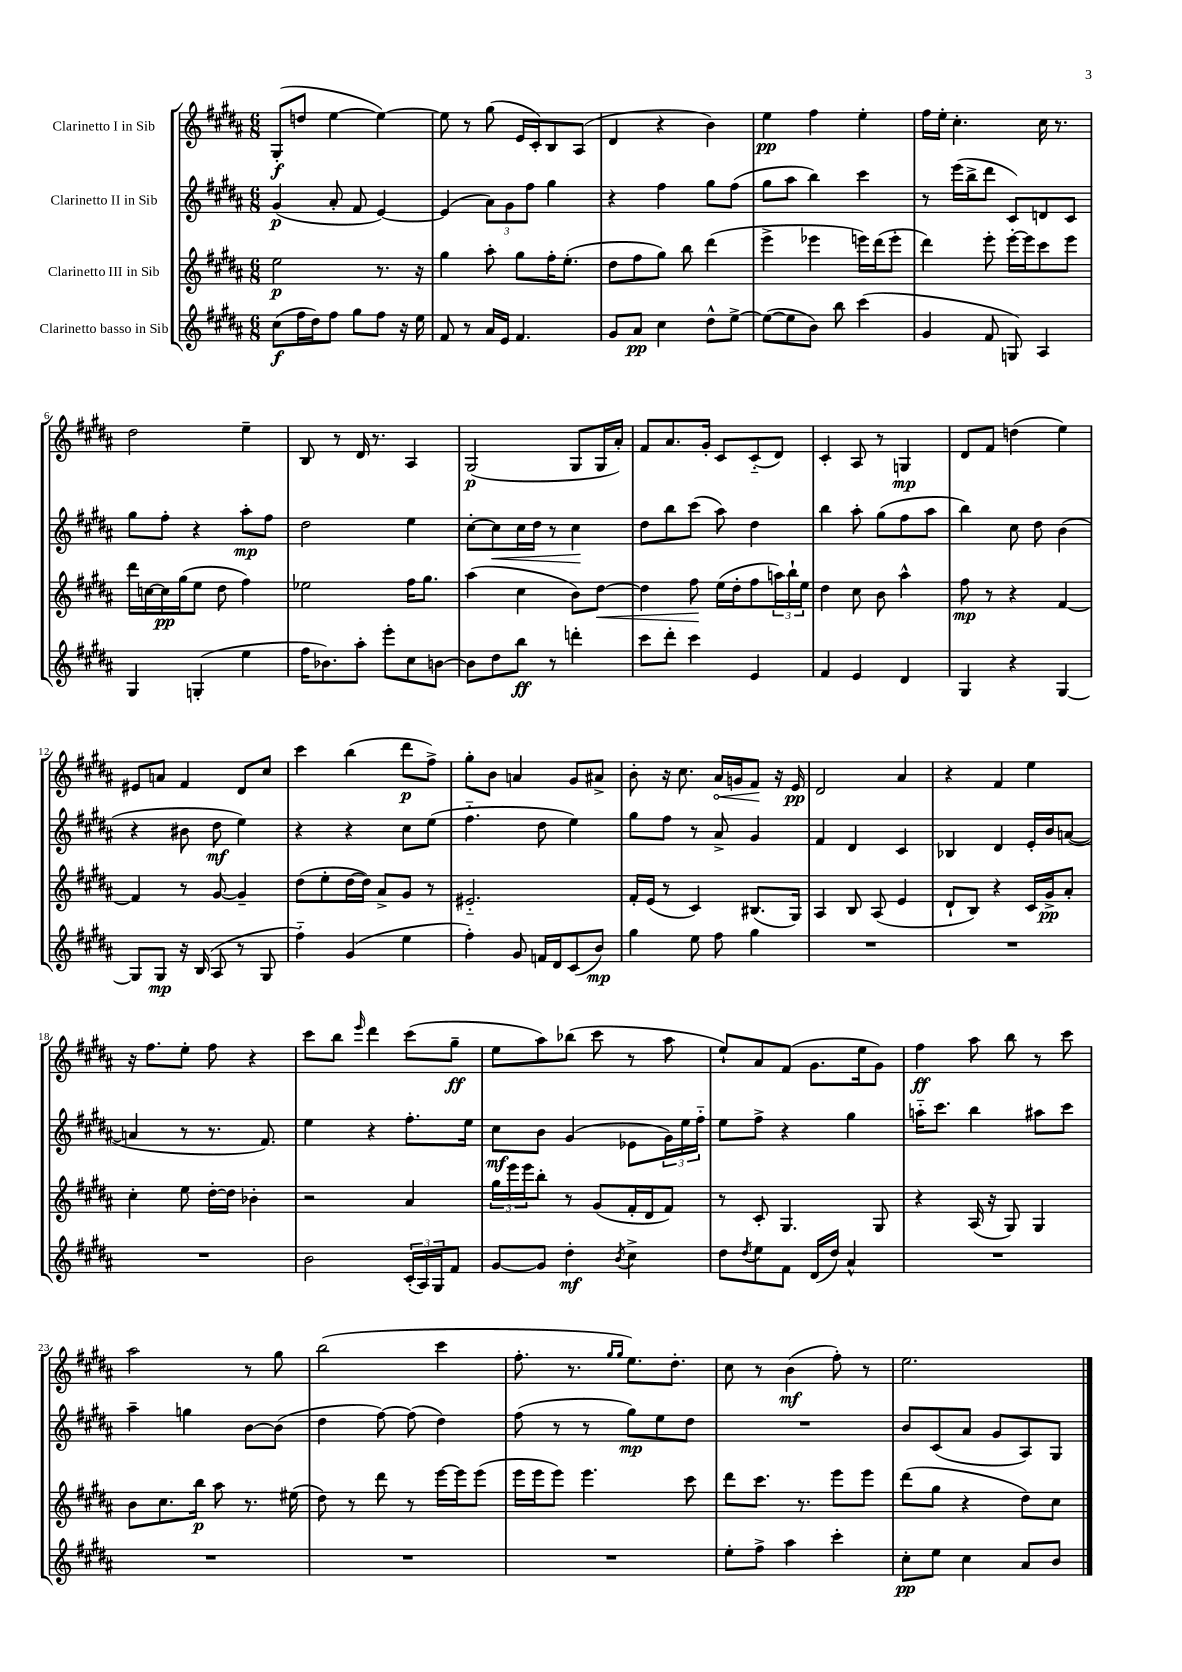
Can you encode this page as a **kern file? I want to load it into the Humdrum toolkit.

**kern	**dynam	**kern	**dynam	**kern	**dynam	**kern	**dynam
*part4	*part4	*part3	*part3	*part2	*part2	*part1	*part1
*staff4	*staff4	*staff3	*staff3	*staff2	*staff2	*staff1	*staff1
*I"Clarinetto basso in Sib	*	*I"Clarinetto III in Sib	*	*I"Clarinetto II in Sib	*	*I"Clarinetto I in Sib	*
*clefG2	*	*clefG2	*	*clefG2	*	*clefG2	*
*k[f#c#g#d#a#]	*	*k[f#c#g#d#a#]	*	*k[f#c#g#d#a#]	*	*k[f#c#g#d#a#]	*
*M6/8	*	*M6/8	*	*M6/8	*	*M6/8	*
=1	=1	=1	=1	=1	=1	=1	=1
(8cc#\L	f	2ee\	p	(4g#/	p	(8G#'/L	f
16ff#\L	.	.	.	.	.	8ddn/J	.
16dd#\J)	.	.	.	.	.	.	.
8ff#\J	.	.	.	8a#'/	.	[4ee\	.
8gg#\L	.	.	.	8f#/	.	.	.
8ff#\J	.	8.r	.	[4e/)	.	4ee\_)	.
16r	.	.	.	.	.	.	.
16ee\	.	16r	.	.	.	.	.
=2	=2	=2	=2	=2	=2	=2	=2
8f#/	.	4gg#\	.	(4e/]	.	8ee\]	.
8r	.	.	.	.	.	8r	.
16a#/LL	.	8aa#'\	.	12a#\L)	.	(8gg#\	.
16e/JJ	.	.	.	.	.	.	.
.	.	.	.	12g#\	.	.	.
4.f#/	.	8gg#\L	.	.	.	16e/LL	.
.	.	.	.	12ff#\J	.	.	.
.	.	.	.	.	.	16c#'/J)	.
.	.	16ff#'\K	.	4gg#\	.	8B/	.
.	.	(8.ee'\J	.	.	.	.	.
.	.	.	.	.	.	(8A#/J	.
=3	=3	=3	=3	=3	=3	=3	=3
8g#/L	.	8dd#\L	.	4r	.	4d#/	.
8a#/J	pp	8ff#\	.	.	.	.	.
4cc#\	.	8gg#\J)	.	4ff#\	.	4r	.
.	.	8bb\	.	.	.	.	.
8dd#^^\L	.	(4ddd#\	.	8gg#\L	.	4b\)	.
[8ee^\J	.	.	.	(8ff#\J	.	.	.
=4	=4	=4	=4	=4	=4	=4	=4
(8ee\L_	.	4eee^\	.	8gg#\L	.	4ee\	pp
8ee\]	.	.	.	8aa#\J	.	.	.
8b\J)	.	4eee-X\	.	4bb\)	.	4ff#\	.
8bb\	.	.	.	.	.	.	.
(4ccc#\	.	16eeen\LL)	.	4ccc#\	.	4ee'\	.
.	.	(16ddd#\J	.	.	.	.	.
.	.	8eee'\J	.	.	.	.	.
=5	=5	=5	=5	=5	=5	=5	=5
4g#/	.	4ddd#\)	.	8r	.	16ff#\LL	.
.	.	.	.	.	.	16ee'\JJ	.
.	.	.	.	(16eee\LL	.	4.cc#'\	.
.	.	.	.	16bb^\J	.	.	.
8f#/	.	8eee'\	.	8ddd#\J	.	.	.
8Gn/)	.	[16eee'\LL	.	8c#/L)	.	.	.
.	.	16eee\J]	.	.	.	.	.
4A#/	.	8ccc#\	.	8dn/	.	16cc#\	.
.	.	.	.	.	.	8.r	.
.	.	8eee\J	.	8c#/J	.	.	.
!!LO:LB:g=z
=6	=6	=6	=6	=6	=6	=6	=6
4G#/	.	16ddd#\LL	.	8gg#\L	.	2dd#\	.
.	.	[16ccn\	.	.	.	.	.
.	.	16cc\]	pp	8ff#'\J	.	.	.
.	.	(16gg#\J	.	.	.	.	.
(4Gn'/	.	8ee\J	.	4r	.	.	.
.	.	8dd#\	.	.	.	.	.
4ee\	.	4ff#\)	.	8aa#'\L	mp	4ee~\	.
.	.	.	.	8ff#\J	.	.	.
=7	=7	=7	=7	=7	=7	=7	=7
16ff#\KL	.	2ee-X\	.	2dd#\	.	8B/	.
8.b-X\)	.	.	.	.	.	.	.
.	.	.	.	.	.	8r	.
8aa#'\J	.	.	.	.	.	16d#/	.
.	.	.	.	.	.	8.r	.
8eee'\L	.	.	.	.	.	.	.
8cc#\	.	16ff#\KL	.	4ee\	.	4A#/	.
.	.	8.gg#\J	.	.	.	.	.
[8bn\J	.	.	.	.	.	.	.
=8	=8	=8	=8	=8	=8	=8	=8
8b\L]	.	(4aa#\	.	[8cc#'\L	.	(2G#/	p
!	!	!	!	!	!LO:HP:b	!	!
8dd#\	.	.	.	8cc#\]	<	.	.
8bb\J	ff	4cc#\	.	16cc#\L	.	.	.
.	.	.	.	16dd#\JJ	.	.	.
8r	.	.	.	8r	.	.	.
4dddn'\	.	8b\L)	.	4cc#\	.	8G#/L	.
!	!	!	!LO:HP:b	!	!	!	!
.	.	[8dd#\J	<	.	.	16G#/L	.
.	.	.	.	.	.	16a#'/JJ)	.
.	.	.	.	.	[	.	.
=9	=9	=9	=9	=9	=9	=9	=9
8ccc#\L	.	4dd#\]	.	8dd#\L	.	8f#/L	.
8ddd#'\J	.	.	.	8bb\	.	8.a#/	.
4ccc#\	.	8ff#\	.	(8ccc#\J	.	.	.
.	.	.	.	.	.	16g#'/Jk	.
.	.	(16ee\LL	[	8aa#\)	.	8c#/L	.
.	.	16dd#'\J	.	.	.	.	.
4e/	.	8ff#\	.	4dd#\	.	(8c#/	.
.	.	24aan\L)	.	.	.	8d#/J)	.
.	.	24bb`\	.	.	.	.	.
.	.	24ee\JJ	.	.	.	.	.
=10	=10	=10	=10	=10	=10	=10	=10
4f#/	.	4dd#\	.	4bb\	.	4c#'/	.
4e/	.	8cc#\	.	8aa#'\	.	8A#/	.
.	.	8b\	.	(8gg#\L	.	8r	.
4d#/	.	4aa#^^\	.	8ff#\	.	4Gn/	mp
.	.	.	.	8aa#\J	.	.	.
=11	=11	=11	=11	=11	=11	=11	=11
4G#/	.	8ff#\	mp	4bb\)	.	8d#/L	.
.	.	8r	.	.	.	8f#/J	.
4r	.	4r	.	8cc#\	.	(4ddn\	.
.	.	.	.	8dd#\	.	.	.
[4G#/	.	[4f#/	.	(4b\	.	4ee\)	.
!!LO:LB:g=z
=12	=12	=12	=12	=12	=12	=12	=12
8G#/L]	.	4f#/]	.	4r	.	8e#X/L	.
8G#/J	mp	.	.	.	.	8an/J	.
16r	.	8r	.	8b#X\	.	4f#/	.
(16B/	.	.	.	.	.	.	.
8A#/	.	[8g#/	.	8dd#\	mf	.	.
8r	.	4g#~/]	.	4ee\)	.	8d#/L	.
8G#/	.	.	.	.	.	8cc#/J	.
=13	=13	=13	=13	=13	=13	=13	=13
4ff#\)	.	(8dd#\L	.	4r	.	4ccc#\	.
.	.	8ee'\	.	.	.	.	.
(4g#/	.	[16dd#\L	.	4r	.	(4bb\	.
.	.	16dd#\JJ])	.	.	.	.	.
.	.	8a#^/L	.	.	.	.	.
4ee\	.	8g#/J	.	8cc#\L	.	8ddd#\L	p
.	.	8r	.	(8ee\J	.	8ff#^\J)	.
=14	=14	=14	=14	=14	=14	=14	=14
4ff#'\)	.	2.e#X/	.	4.ff#\	.	8gg#'\L	.
.	.	.	.	.	.	8b\J	.
8g#/	.	.	.	.	.	4an/	.
16fn/LL	.	.	.	8dd#\	.	.	.
16d#/J	.	.	.	.	.	.	.
(8c#/	.	.	.	4ee\)	.	8g#/L	.
8b/J)	mp	.	.	.	.	8a#X^/J	.
=15	=15	=15	=15	=15	=15	=15	=15
4gg#\	.	16f#'/LL	.	8gg#\L	.	8b'\	.
.	.	(16e/JJ	.	.	.	.	.
.	.	8r	.	8ff#\J	.	16r	.
.	.	.	.	.	.	8.cc#\	.
8ee\	.	4c#/)	.	8r	.	.	.
!	!	!	!	!	!	!	!LO:HP:b
8ff#\	.	.	.	8a#^/	.	16a#/LL	<
.	.	.	.	.	.	16gn/J	.
4gg#\	.	(8.B#X/L	.	4g#/	.	8f#/J	.
.	.	.	.	.	.	16r	[
.	.	16G#/Jk)	.	.	.	16e/	pp
=16	=16	=16	=16	=16	=16	=16	=16
2.r	.	4A#/	.	4f#/	.	2d#/	.
.	.	8B/	.	4d#/	.	.	.
.	.	(8A#/	.	.	.	.	.
.	.	4e/	.	4c#/	.	4a#/	.
=17	=17	=17	=17	=17	=17	=17	=17
2.r	.	8d#`/L	.	4B-X/	.	4r	.
.	.	8B/J)	.	.	.	.	.
.	.	4r	.	4d#/	.	4f#/	.
.	.	16c#/LL	.	16e'/LL	.	4ee\	.
.	.	16g#^/J	pp	16b/J	.	.	.
.	.	8a#'/J	.	([8an/J	.	.	.
!!LO:LB:g=z
=18	=18	=18	=18	=18	=18	=18	=18
2.r	.	4cc#'\	.	4an/]	.	16r	.
.	.	.	.	.	.	8.ff#\L	.
.	.	8ee\	.	8r	.	8ee'\J	.
.	.	[16dd#'\LL	.	8.r	.	8ff#\	.
.	.	16dd#\JJ]	.	.	.	.	.
.	.	4b-X'\	.	.	.	4r	.
.	.	.	.	8.f#/)	.	.	.
=19	=19	=19	=19	=19	=19	=19	=19
2b\	.	2r	.	4ee\	.	8ccc#\L	.
.	.	.	.	.	.	8bb\J	.
.	.	.	.	.	.	16qqeee/	.
.	.	.	.	4r	.	4ddd#\	.
(24c#'/LL	.	4a#/	.	8.ff#'\L	.	(8ccc#\L	.
24A#/)	.	.	.	.	.	.	.
24G#/J	.	.	.	.	.	.	.
8f#/J	.	.	.	.	.	8gg#~\J	ff
.	.	.	.	16ee\Jk	.	.	.
=20	=20	=20	=20	=20	=20	=20	=20
[8g#/L	.	24gg#\LL	.	8cc#\L	mf	8ee\L	.
.	.	24eee\	.	.	.	.	.
.	.	24eee\J	.	.	.	.	.
8g#/J]	.	8bb'\J	.	8b\J	.	8aa#\)	.
4dd#'\	mf	8r	.	(4g#/	.	(8bb-X\J	.
.	.	(8g#/L	.	.	.	8ccc#\	.
8qb/	.	.	.	.	.	.	.
4cc#^\	.	16f#'/L	.	8e-X\L	.	8r	.
.	.	16d#/J	.	.	.	.	.
.	.	8f#/J)	.	24g#\L)	.	8aa#\	.
.	.	.	.	24ee\	.	.	.
.	.	.	.	24ff#\JJ	.	.	.
=21	=21	=21	=21	=21	=21	=21	=21
8dd#\L	.	8r	.	8ee\L	.	8ee`/L)	.
8qdd#/	.	.	.	.	.	.	.
8ee\	.	8c#'/	.	8ff#^\J	.	8a#/	.
8f#\J	.	4.G#/	.	4r	.	(8f#/J	.
(16d#/LL	.	.	.	.	.	8.g#\L	.
16dd#/JJ)	.	.	.	.	.	.	.
4a#^^/	.	.	.	4gg#\	.	.	.
.	.	.	.	.	.	16ee\k	.
.	.	8G#/	.	.	.	8g#\J)	.
=22	=22	=22	=22	=22	=22	=22	=22
2.r	.	4r	.	16aan\KL	.	4ff#\	ff
.	.	.	.	8.ccc#\J	.	.	.
.	.	(16A#/	.	4bb\	.	8aa#\	.
.	.	16r	.	.	.	.	.
.	.	8G#/)	.	.	.	8bb\	.
.	.	4G#/	.	8aa#X\L	.	8r	.
.	.	.	.	8ccc#\J	.	8ccc#\	.
!!LO:LB:g=z
=23	=23	=23	=23	=23	=23	=23	=23
2.r	.	8b\L	.	4aa#~\	.	2aa#\	.
.	.	8.cc#\	.	.	.	.	.
.	.	.	.	4ggn\	.	.	.
.	.	16bb\Jk	p	.	.	.	.
.	.	8aa#\	.	.	.	.	.
.	.	8.r	.	[8b\L	.	8r	.
.	.	.	.	(8b\J]	.	8gg#\	.
.	.	(16ee#X\	.	.	.	.	.
=24	=24	=24	=24	=24	=24	=24	=24
2.r	.	8dd#\)	.	4dd#\	.	(2bb\	.
.	.	8r	.	.	.	.	.
.	.	8ddd#\	.	[8ff#\)	.	.	.
.	.	8r	.	(8ff#\]	.	.	.
.	.	[16eee\LL	.	4dd#\)	.	4ccc#\	.
.	.	16eee\J]	.	.	.	.	.
.	.	(8eee\J	.	.	.	.	.
=25	=25	=25	=25	=25	=25	=25	=25
2.r	.	16eee\LL	.	(8ff#\	.	8.ff#'\	.
.	.	16eee\J	.	.	.	.	.
.	.	8eee\J)	.	8r	.	.	.
.	.	.	.	.	.	8.r	.
.	.	4.eee\	.	8r	.	.	.
.	.	.	.	.	.	16qqgg#/LL	.
.	.	.	.	.	.	16qqgg#/JJ	.
.	.	.	.	8gg#\L)	mp	8.ee\L)	.
.	.	.	.	8ee\	.	.	.
.	.	.	.	.	.	8.dd#'\J	.
.	.	8ccc#\	.	8dd#\J	.	.	.
=26	=26	=26	=26	=26	=26	=26	=26
8ee'\L	.	8ddd#\L	.	2.r	.	8cc#\	.
8ff#^\J	.	8.ccc#\J	.	.	.	8r	.
4aa#\	.	.	.	.	.	(4b\	mf
.	.	8.r	.	.	.	.	.
4ccc#'\	.	8eee\L	.	.	.	8ff#'\)	.
.	.	8eee\J	.	.	.	8r	.
=27	=27	=27	=27	=27	=27	=27	=27
8cc#'\L	pp	(8ddd#\L	.	8b/L	.	2.ee\	.
8ee\J	.	8gg#\J	.	(8c#/	.	.	.
4cc#\	.	4r	.	8a#/J	.	.	.
.	.	.	.	8g#/L	.	.	.
8a#/L	.	8dd#\L)	.	8A#/)	.	.	.
8b/J	.	8cc#\J	.	8G#/J	.	.	.
==	==	==	==	==	==	==	==
*-	*-	*-	*-	*-	*-	*-	*-
